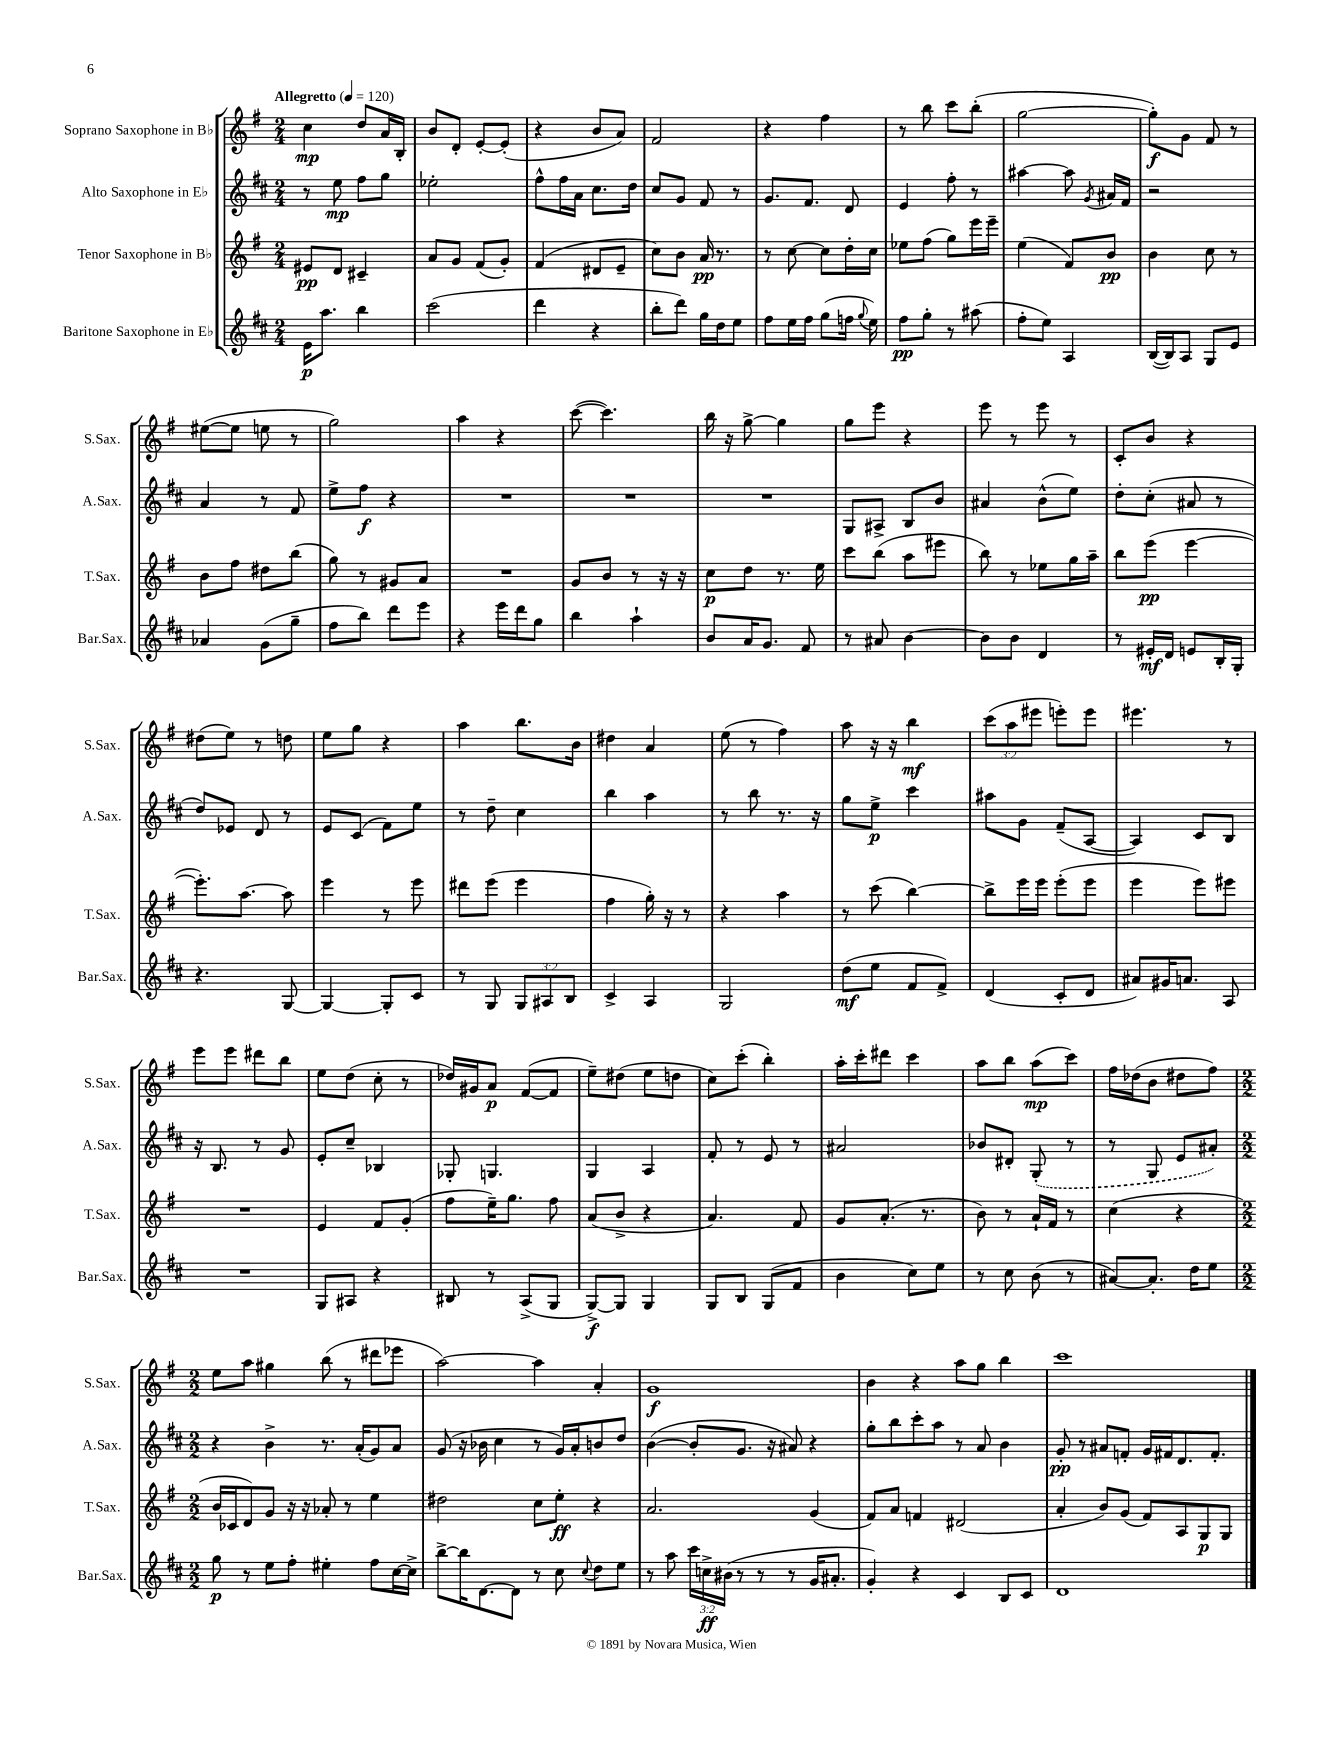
<<
\new StaffGroup <<
\new Staff = "s0" \with { instrumentName = "Soprano Saxophone in Bb" shortInstrumentName = "S.Sax." } {
    \clef treble \key g \major \numericTimeSignature \time 2/4 \override Staff.TupletNumber.text = #tuplet-number::calc-fraction-text \tempo "Allegretto" 4 = 120
    \autoBeamOff c''4\mp d''8[ a'16 b16]-. |
    b'8[ d'8]-. e'8[~-. e'8]-.( |
    r4 b'8[ a'8]) |
    fis'2 |
    r4 fis''4 |
    r8 b''8 c'''8[ b''8]-.( |
    g''2~ |
    g''8[-.\f) g'8] fis'8 r8 |
    eis''8[~( eis''8] e''8 r8 |
    g''2) |
    a''4 r4 |
    c'''8~( c'''4.) |
    b''16 r16 g''8~-> g''4 |
    g''8[ e'''8] r4 |
    e'''8 r8 e'''8 r8 |
    c'8[-. b'8] r4 |
    dis''8[( e''8]) r8 d''8 |
    e''8[ g''8] r4 |
    a''4 b''8.[ b'16] |
    dis''4 a'4 |
    e''8( r8 fis''4) |
    a''8 r16 r16 b''4\mf |
    \tuplet 3/2 { c'''8[( a''8 eis'''8] } e'''8[-.) e'''8] |
    eis'''4. r8 |
    e'''8[ e'''8] dis'''8[ b''8] |
    e''8[ d''8]( c''8-. r8 |
    des''16[) gis'16 a'8]\p fis'8[~( fis'8] |
    e''8[--) dis''8]( e''8[ d''8] |
    c''8[) c'''8]-.( b''4-.) |
    a''16[-. c'''16-. dis'''8] c'''4 |
    a''8[ b''8] a''8[\mp( c'''8]) |
    fis''16[ des''16( b'8] dis''8[ fis''8]) |
    \numericTimeSignature \time 2/2 e''8[ a''8] gis''4 b''8( r8 dis'''8[ ees'''8] |
    a''2~) a''4 a'4-. |
    g'1\f |
    b'4 r4 a''8[ g''8] b''4 |
    c'''1 \bar "|." |
}
\new Staff = "s1" \with { instrumentName = "Alto Saxophone in Eb" shortInstrumentName = "A.Sax." } {
    \clef treble \key d \major \numericTimeSignature \time 2/4
    \autoBeamOff r8 e''8\mp fis''8[ g''8] |
    ees''2-. |
    fis''8[-^ fis''16 a'16] cis''8.[ d''16] |
    cis''8[ g'8] fis'8 r8 |
    g'8.[ fis'8.] d'8 |
    e'4 fis''8-. r8 |
    ais''4~ ais''8 \acciaccatura { g'8 } ais'16[ fis'16] |
    r2 |
    a'4 r8 fis'8 |
    e''8[-> fis''8]\f r4 |
    R2 |
    R2 |
    R2 |
    g8[ ais8]-> b8[ b'8] |
    ais'4 b'8[-^( e''8]) |
    d''8[-. cis''8]-.( ais'8 r8 |
    d''8[) ees'8] d'8 r8 |
    e'8[ cis'8]( fis'8[) e''8] |
    r8 d''8-- cis''4 |
    b''4 a''4 |
    r8 b''8 r8. r16 |
    g''8[ e''8]->\p cis'''4 |
    ais''8[ g'8] fis'8[--( a8]~ |
    a4) cis'8[ b8] |
    r16 b8. r8 g'8 |
    e'8[-. cis''8]-- bes4 |
    ges8-. g4. |
    g4 a4 |
    fis'8-. r8 e'8 r8 |
    ais'2 |
    bes'8[ dis'8]-. \once \slurDashed g8-.( r8 |
    r8 g8 e'8[ ais'8]-.) |
    \numericTimeSignature \time 2/2 r4 b'4-> r8. a'16[-.( g'8) a'8] |
    g'8( r16 bes'16 cis''4 r8 g'16[) a'16-. b'8 d''8] |
    b'4~( b'8[-. g'8.] r16 ais'8) r4 |
    g''8[-. b''8 cis'''8-. a''8] r8 a'8 b'4 |
    g'8-.\pp r8 ais'8[ f'8]-. g'16[ fis'16 d'8. fis'8.]-. \bar "|." |
}
\new Staff = "s2" \with { instrumentName = "Tenor Saxophone in Bb" shortInstrumentName = "T.Sax." } {
    \clef treble \key g \major \numericTimeSignature \time 2/4
    \autoBeamOff eis'8[\pp d'8] cis'4-- |
    a'8[ g'8] fis'8[( g'8]-.) |
    fis'4( dis'8[ e'8]-- |
    c''8[) b'8] a'16\pp r8. |
    r8 c''8~ c''8[ d''16-. c''16] |
    ees''8[ fis''8]( g''8[) e'''16 e'''16]-- |
    e''4( fis'8[) b'8]\pp |
    b'4 c''8 r8 |
    b'8[ fis''8] dis''8[ b''8]( |
    g''8) r8 gis'8[ a'8] |
    R2 |
    g'8[ b'8] r8 r16 r16 |
    c''8[\p d''8] r8. e''16 |
    c'''8[ b''8]( a''8[ eis'''8] |
    b''8) r8 ees''8[ g''16 a''16]-- |
    b''8[ e'''8]\pp( e'''4~ |
    e'''8.[-.) a''8.]~ a''8 |
    e'''4 r8 e'''8 |
    dis'''8[ e'''8]( e'''4 |
    fis''4 g''16-.) r16 r8 |
    r4 a''4 |
    r8 c'''8( b''4~) |
    b''8[-> e'''16 e'''16] e'''8[-.( e'''8] |
    e'''4 e'''8[) eis'''8] |
    R2 |
    e'4 fis'8[ g'8]-.( |
    fis''8[ e''16--) g''8.] fis''8 |
    a'8[( b'8]-> r4 |
    a'4.) fis'8 |
    g'8[ a'8.]-.( r8. |
    b'8) r8 a'16[-! fis'16] r8 |
    c''4( r4 |
    \numericTimeSignature \time 2/2 b'16[ ces'16 d'8) g'8] r16 r16 aes'8-. r8 e''4 |
    dis''2 c''8[ e''8]-.\ff r4 |
    a'2. g'4( |
    fis'8[) a'8] f'4 dis'2( |
    a'4-. b'8[) g'8]( fis'8[) a8 g8\p g8] \bar "|." |
}
\new Staff = "s3" \with { instrumentName = "Baritone Saxophone in Eb" shortInstrumentName = "Bar.Sax." } {
    \clef treble \key d \major \numericTimeSignature \time 2/4 \override Staff.TupletNumber.text = #tuplet-number::calc-fraction-text
    \autoBeamOff e'16[\p a''8.] b''4 |
    cis'''2( |
    d'''4 r4 |
    b''8[-. d'''8]) g''16[ d''16 e''8] |
    fis''8[ e''16 fis''16] g''8[( f''16] \appoggiatura { g''8 } e''16) |
    fis''8[\pp g''8]-. r8 ais''8( |
    fis''8[-. e''8]) a4 |
    b16[~( b16) a8] g8[ e'8] |
    aes'4 g'8[( g''8]-- |
    fis''8[ b''8]) d'''8[ e'''8] |
    r4 e'''16[ d'''16 g''8] |
    b''4 a''4-! |
    b'8[ a'16 g'8.] fis'8 |
    r8 ais'8 b'4~ |
    b'8[ b'8] d'4 |
    r8 eis'16[-.\mf d'16] e'8[ b16-. g16]-. |
    r4. g8~ |
    g4~ g8[-. cis'8] |
    r8 g8 \tuplet 3/2 { g8[ ais8 b8] } |
    cis'4-> a4 |
    g2 |
    d''8[\mf( e''8] fis'8[ fis'8]->) |
    d'4( cis'8[-. d'8] |
    ais'8[) gis'16 a'8.] a8 |
    R2 |
    g8[ ais8] r4 |
    bis8 r8 a8[->( g8] |
    g8[~->\f) g8] g4 |
    g8[ b8] g8[( fis'8] |
    b'4 cis''8[) e''8] |
    r8 cis''8 b'8( r8 |
    ais'8[~) ais'8.]-. d''16[ e''8] |
    \numericTimeSignature \time 2/2 g''8\p r8 e''8[ fis''8]-. eis''4-. fis''8[ cis''16~ cis''16]-> |
    b''8[~-> b''16 d'8.~ d'8] r8 cis''8 \appoggiatura { cis''8 } d''8[ e''8] |
    r8 a''8 \tuplet 3/2 { cis'''16[ c''16->\ff bis'16]( } r8 r8 r8 g'16[ ais'8.]-. |
    g'4-.) r4 cis'4 b8[ cis'8] |
    d'1 \bar "|." |
}
>>
>>
\layout { \context { \Score \remove "Bar_number_engraver" } }
